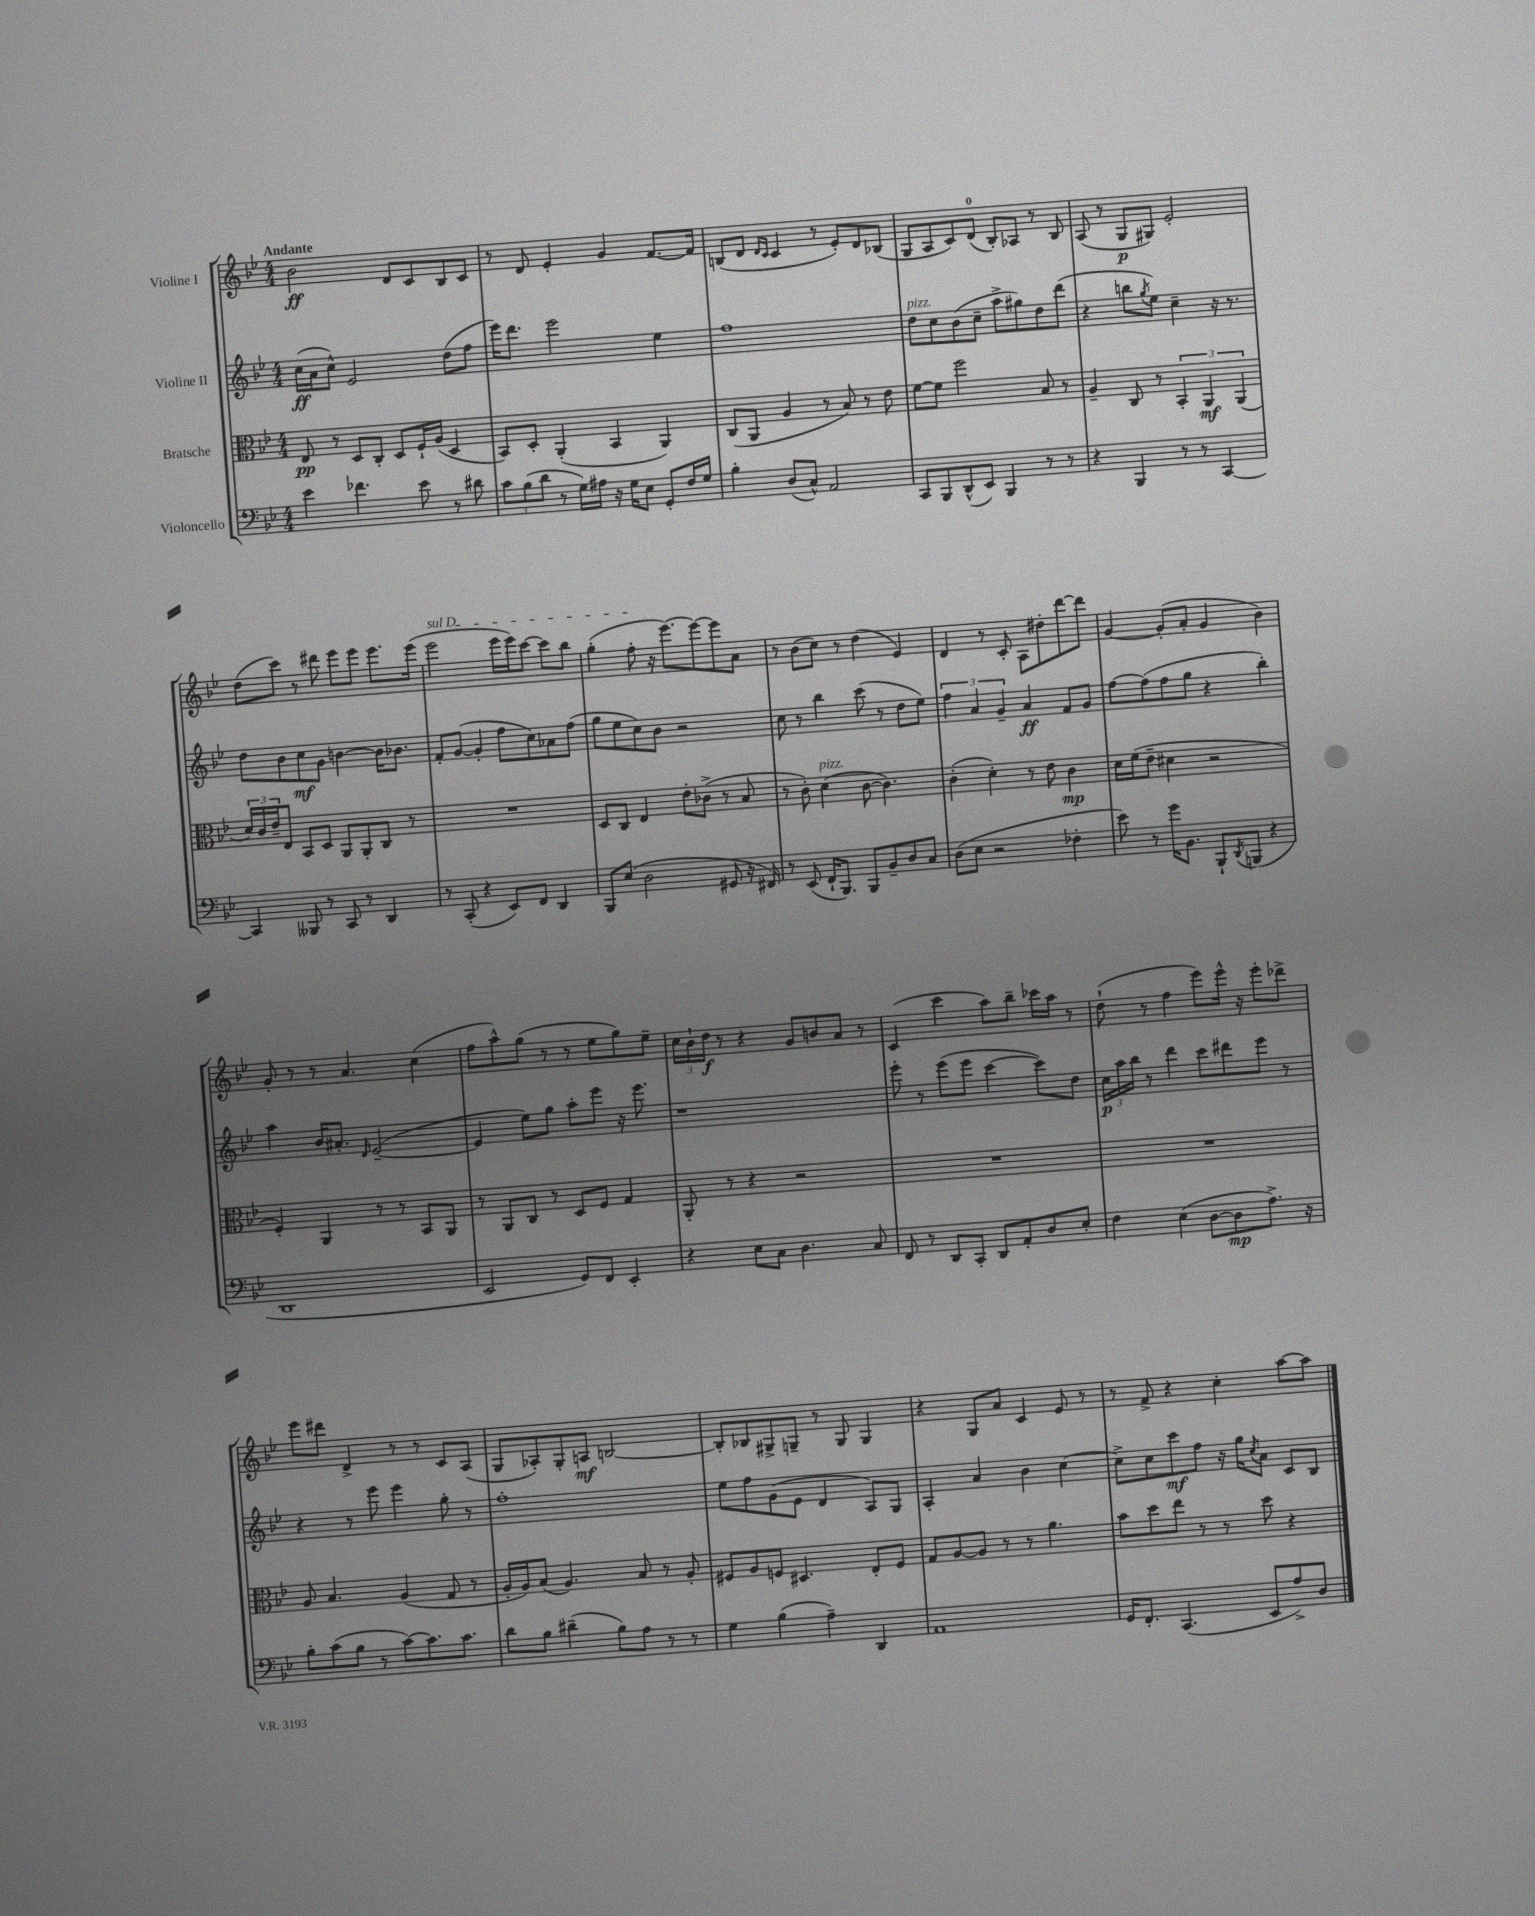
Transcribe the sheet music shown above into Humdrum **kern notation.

**kern	**kern	**kern	**kern
*staff4	*staff3	*staff2	*staff1
*clefF4	*clefC3	*clefG2	*clefG2
*k[b-e-]	*k[b-e-]	*k[b-e-]	*k[b-e-]
*M4/4	*M4/4	*M4/4	*M4/4
4e-\	8E-/	(16cc\LL	2b-\
.	.	16a\J	.
.	8r	8cc^^\J)	.
4.f-\	8D/L	2e-/	.
.	8C'/J	.	.
.	8D/L	.	8d/L
8e-\	16F`/L	.	8c/
.	(16A/JJ	.	.
8r	4D/	(8dd\L	8B-/
8d#\	.	8ff\J	8c/J
=	=	=	=
12c\L	8BB-/L)	16eee-\LK)	8r
.	.	8.ddd\J	.
(12B-\	.	.	.
.	8D'/J	.	8d/
12d\J	.	.	.
8r	(4AA'/	2eee-\	4e-'/
16G\LL)	.	.	.
16A#\JJ	.	.	.
16r	4BB-/	.	4g/
16G\LK	.	.	.
8E-\J	.	.	.
8GG'/L	4AA/)	4ee-\	[8.f/L
16F/L	.	.	.
16G/JJ	.	.	16f/]Jk
=	=	=	=
4B-'\	(8C/L	1ff	(8B/L
.	8AA/J	.	8d/J
.	.	.	16qqd/LL
.	.	.	16qqc/JJ
(8D/L	4A/	.	4c/
8C^^/J)	.	.	.
2AA/	8r	.	8r
.	8B-/)	.	8e-'/L)
.	8r	.	8d/
.	8e-\	.	(8B-/J
=	=	=	=
8CC/L	[8f\L	8dd\L	8G/L
8BBB-/	8f\]J	8cc\	8A/
(8DD^^/	2ff\	(8b-\	8c/)
8EE-/J)	.	8cc~\J	(8d/J
4BBB-/	.	8aa^\L	8B-'/L)
.	.	8gg#\)	8A-/J
8r	8B-/	8dd\	8r
8r	8r	(8ddd\J	8B-/
=	=	=	=
4r	4A~/	4r	(8A/
.	.	.	8r
4BBB-/	8C/	8bb\L	8G/L
.	.	8qgg/	.
.	8r	8ee-\J)	8G#/J)
8r	6BB-'/	4cc~\	2e-'/
8r	.	.	.
.	6AA/	.	.
[4CC/	.	16r	.
.	.	8.r	.
.	(6AA/	.	.
=	=	=	=
4CC/]	24d/LL)	8dd\L	(8dd\L
.	24c/	.	.
.	24e-~/J	.	.
.	8E-/J	8b-\	8ccc\J)
8BBB--/	8BB-/L	8cc\	8r
8r	8D/J	8g\J	8ddd#\
8CC/	8AA/L	[4b\	8eee-\L
8r	8AA'/	.	8eee-\J
4DD/	8C/J	16b\]LK	8.eee-\L
.	.	8.b-\J	.
.	8r	.	.
.	.	.	(16eee-\Jk
=	=	=	=
8r	1r	8f'/L	2eee-\
(8CC'/	.	([8g/J	.
4r	.	4g'/]	.
8EE-/L)	.	8ff\L	16eee-\LL
.	.	.	16eee-\J)
8FF/J	.	8cc\)	[8ccc\J
4DD/	.	8a-\	8ccc\]L
.	.	(8ff\J	8bb-\J
=	=	=	=
8BBB-/L	8D/L	8gg\L	(4gg'\
(8E-/J	8C/J	8ee-\	.
2D\	4E-/	8cc\)	8ff'\
.	.	8b-\J	16r
.	.	.	[8.eee-\L)
.	8e-'\L	2r	.
.	(8c-^\J	.	8eee-\_
8GG#/	8r	.	8eee-\]
16r	8B-/	.	8a\J
16FF#/)	.	.	.
=	=	=	=
8r	8r	8cc\	8r
(8EE-/	8c'\)	8r	(8b-\L
16FF`/LK	(4d\	4bb-\	8cc\J)
8.BBB-/J)	.	.	.
.	.	.	8r
8BBB-/L	[8c\	(8ccc\	(4dd\
8BB-~/	4.c\])	8r	.
8D/	.	8dd\L	4e-/)
8C/J	.	8ee-\J)	.
=	=	=	=
(8D\L	(4c'\	6ff\	4d/
8E-\J	.	.	.
.	.	6a/	.
2r	4d'\)	.	8r
.	.	6g~/	.
.	.	.	8c'/
.	8r	4a/	8A\L
.	8e-\	.	8dd#'\
4F-'\	4c\	8f/L	[8ddd\
.	.	8g/J	8ddd\]J
=	=	=	=
8e-\)	16d\LL	[8ff\L	[4g/
.	(16f\J	.	.
8r	8e-~\J	(8ff\]	.
16g\LK	4d#\	8ff\	(8g'/]L
8.BB-\J	.	.	.
.	.	8gg\J	8a'/J
8BBB-`/L	2r	4r	4g/
8qDD/	.	.	.
(8BBB/J	.	.	.
4r	.	4bb-'\)	4b-\)
=	=	=	=
1DD	4F'/)	4aa\	8g'/
.	.	.	8r
.	4AA/	16b-/LK	8r
.	.	8.a#'/J	.
.	.	.	4.a/
.	.	16qqd/	.
.	8r	([2e-~/	.
.	8r	.	.
.	8BB-/L	.	(4cc\
.	8AA/J	.	.
=	=	=	=
2EE-/	8r	4e-/]	8ff\L
.	8AA/L	.	8aa^^\)
.	8C/J	8ee-\L)	(8gg\J
.	8r	8gg\J	8r
8GG/L)	8D/L	8aa'\L	8r
8FF/J	8F/J	8eee-\J	8ee-\L
4EE-'/	4G/	16r	8gg\)
.	.	8.eee-\	.
.	.	.	8ee-~\J
=	=	=	=
4r	8AA'/	1r	24cc\LL
.	.	.	24b-`\
.	.	.	24dd\JJ
.	8r	.	8r
8E-\L	4r	.	4r
8C\J	.	.	.
4.D\	2r	.	8g/L
.	.	.	8b/
.	.	.	8a/J
8C/	.	.	8r
=	=	=	=
8FF/	1r	8eee-'\	(4c/
8r	.	8r	.
8DD/L	.	(8eee-\L	4ccc\
8CC'/J	.	8eee-\J	.
8DD/L	.	[4ccc\	8aa\L)
8AA'/	.	.	8bb-~\J
8D/	.	8ccc\]L)	16ccc-\LL
.	.	.	16aa\JJ
8E-'/J	.	8dd\J	8r
=	=	=	=
4F\	1r	24cc\LL	(8dd`\
.	.	24aa\	.
.	.	24bb-\JJ	.
.	.	8r	8r
(4E-\	.	4ddd\	4ff\
[8D\L	.	8ccc\L	8eee-\L)
8D\]	.	8ddd#\	16eee-^^\Jk
.	.	.	16r
8.A^\J)	.	8eee-\J	8eee-'\L
.	.	8r	8ddd-^\J
16r	.	.	.
=	=	=	=
8B-'\L	8A/	4r	8eee-\L
(8c\	4.B-/	.	8ddd#\J
8B-\J	.	8r	4d^/
8r	.	8eee-\	.
[8c\L)	(4A/	4eee-\	8r
8.c\]	.	.	8r
.	8G/	8gg'\	8c/L
8.c\J	.	.	.
.	8r	8r	(8A/J
=	=	=	=
8d\L	16A'/LL	1ff'	8G/L
.	16A/J)	.	.
8B-\J	(8B-/J	.	8A-'/)
(4d#~\	4.A/)	.	8G'/
.	.	.	8A/J
8B-\L)	.	.	[2B/
8A\J	8B-/	.	.
8r	8r	.	.
8r	8A'/	.	.
=	=	=	=
4G\	8F#/L	8ee-\L	8B'/]L
.	8A/	8ff\	8B-/
(4B-\	8F/J	(8g\	8G#^/
.	4.D#/	8e-\J	8G~/J
4A~\)	.	4d/	8r
.	.	.	8G/
4DD/	8E-'/L	8A/L)	4G/
.	8F/J	8G/J	.
=	=	=	=
1AA	8G/L	4A'/	4r
.	[8A/	.	.
.	8A/]J	4a/	8G/L
.	8r	.	8a/J
.	8r	4b-\	4c/
.	4.a\	.	.
.	.	[4cc\	8e-/
.	.	.	8r
=	=	=	=
16GG/LK	8b-\L	8cc^\]L	8r
8.FF'/J	.	.	.
.	8dd\	8cc\	8f^/
(4.CC/	8ee-\J	8ccc\	4r
.	8r	8ff\J	.
.	8r	16r	4cc'\
.	.	16gg\LK	.
.	.	8qcc/	.
8EE-/L	8dd\	8a\J	.
8A^/)	4r	8c/L	[8aa\L
8D/J	.	8B-/J	8aa\]J
==	==	==	==
*-	*-	*-	*-
